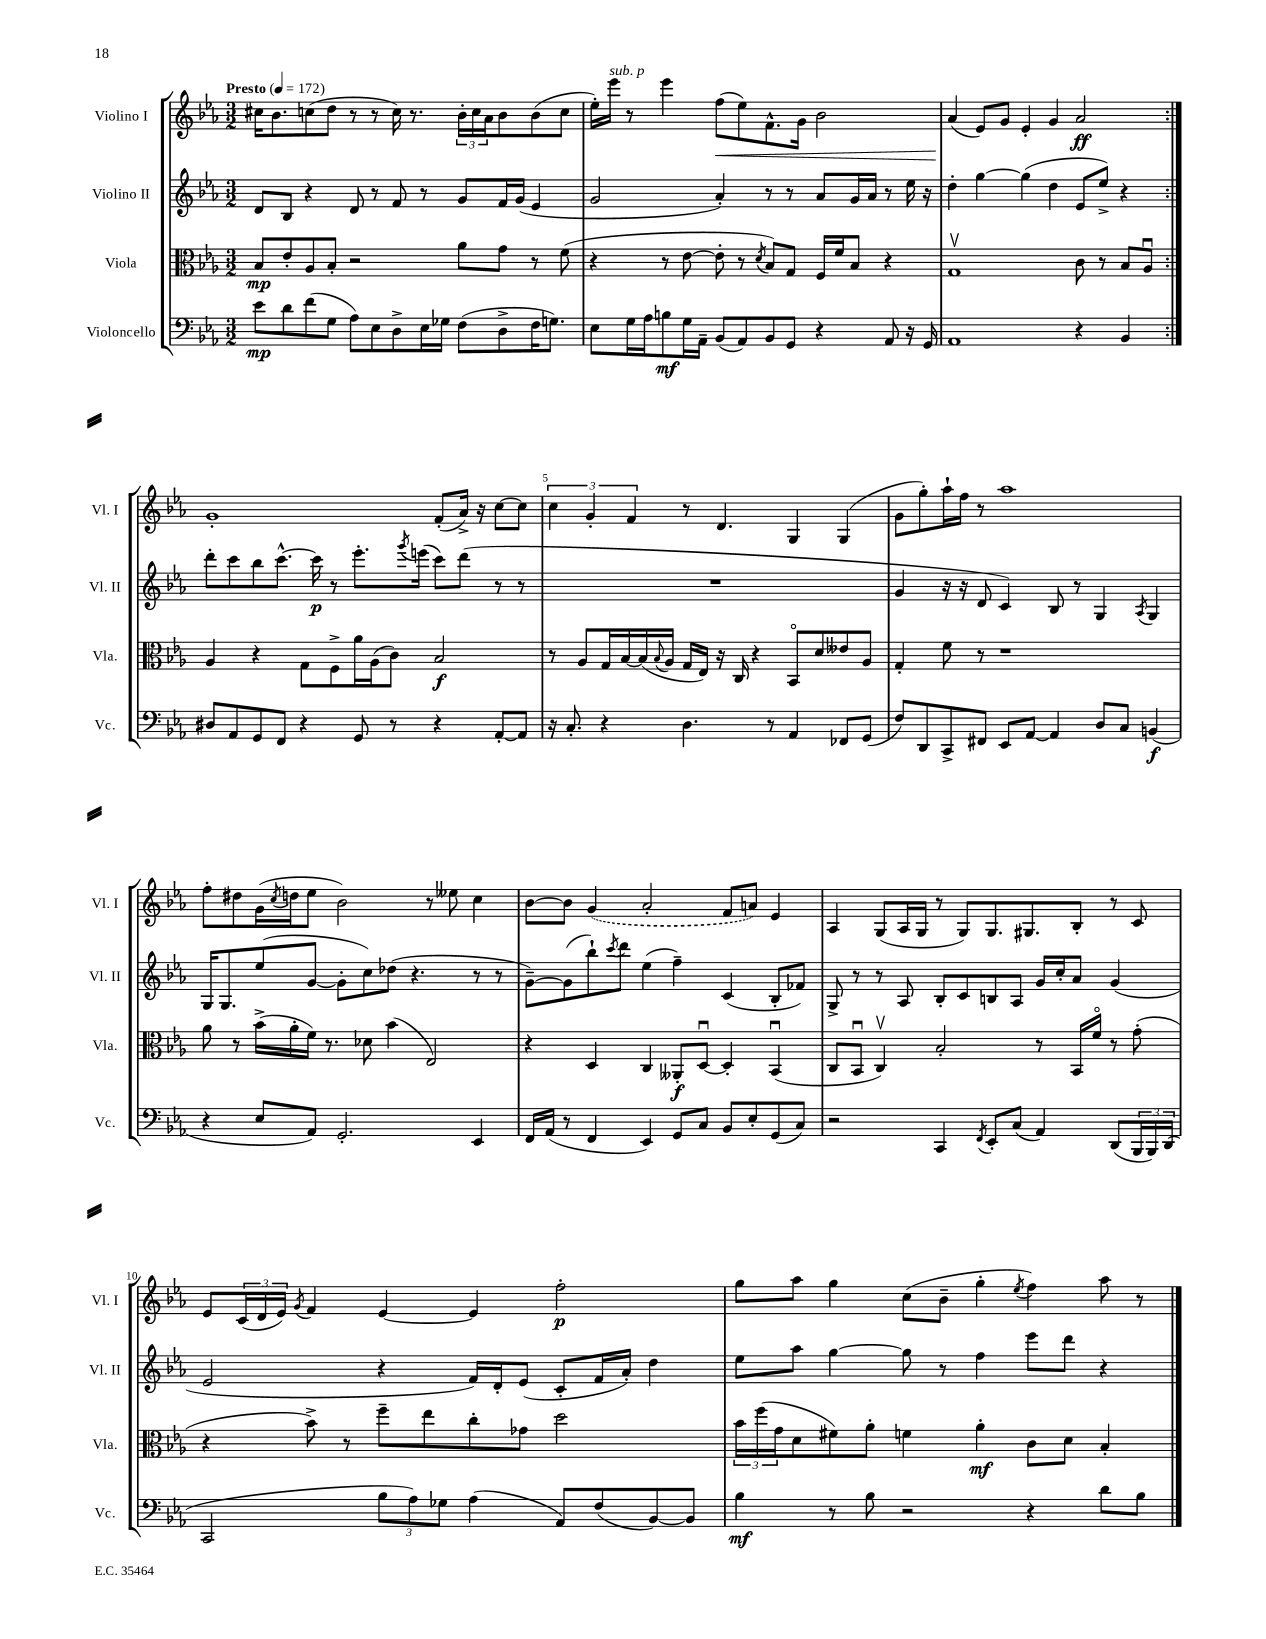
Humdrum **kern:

**kern	**kern	**kern	**kern
*staff4	*staff3	*staff2	*staff1
*clefF4	*clefC3	*clefG2	*clefG2
*k[b-e-a-]	*k[b-e-a-]	*k[b-e-a-]	*k[b-e-a-]
*M3/2	*M3/2	*M3/2	*M3/2
*MM172	*MM172	*MM172	*MM172
8e-\L	8B-/L	8d/L	16cc#\LK
.	.	.	8.b-\
8d\	8e-'/	8B-/J	.
(8f\	8A-/	4r	(8cc\
8G\J	8B-'/J	.	8dd\J
8A-\L)	2r	8d/	8r
8E-\	.	8r	8r
8D^\	.	8f/	16cc\)
.	.	.	8.r
16E-\L	.	8r	.
16G-\JJ	.	.	.
(8F\L	8a-\L	8g/L	24b-'\LL
.	.	.	24cc\
.	.	.	24a-\J
8D^\	8g\J	16f/L	8b-\
.	.	(16g/JJ	.
16F\K	8r	4e-/	(8b-\
8.G\J)	.	.	.
.	(8f\	.	8cc\J
=	=	=	=
8E-\L	4r	2g/	16ee-'\LL)
.	.	.	16eee-\JJ
16G\L	.	.	8r
16A-\J	.	.	.
8B\	8r	.	4eee-\
16G\L	[8e-\	.	.
16AA-~\JJ	.	.	.
(8BB-/L	8e-'\]	4a-'/)	(8ff\L
8AA-/)	8r	.	8ee-\)
.	8qd/	.	.
8BB-/	8B-/L)	8r	8.f^^\
8GG/J	8G/J	8r	.
.	.	.	16g\Jk
4r	16F/LL	8a-/L	2b-\
.	16f/J	.	.
.	8B-/J	16g/L	.
.	.	16a-/JJ	.
8AA-/	4r	8r	.
16r	.	16ee-\	.
16GG/	.	16r	.
=	=	=	=
1AA-	1Gv	4dd'\	(4a-/
.	.	[4gg\	8e-/L)
.	.	.	8g/J
.	.	(4gg\]	4e-'/
.	.	4dd\	4g/
4r	8c\	8e-/L	2a-/
.	8r	8ee-^/J)	.
4BB-/	8B-/L	4r	.
.	8A-u/J	.	.
=:|!	=:|!	=:|!	=:|!
8D#/L	4A-/	8ddd'\L	1g'
8AA-/	.	8ccc\	.
8GG/	4r	8bb-\	.
8FF/J	.	[8.ccc^^\J	.
4r	8G\L	.	.
.	.	16ccc\]	.
.	8F^\	8r	.
8GG/	16a-\L	8.eee-'\L	.
.	(16A-\J	.	.
8r	8c\J)	.	.
.	.	8qggg/	.
.	.	(16eee\Jk	.
4r	2B-/	8ccc\L)	(8f'/L
.	.	(8ddd\J	16a-^/Jk)
.	.	.	16r
[8AA-'/L	.	8r	[8cc\L
8AA-/]J	.	8r	8cc\]J
=	=	=	=
16r	8r	1.r	6cc\
8.C'/	.	.	.
.	8A-/L	.	.
.	.	.	6g'/
4r	16G/L	.	.
.	[16B-/	.	.
.	.	.	6f/
.	(16B-/]	.	.
.	8qqB-/	.	.
.	16A-/JJ	.	.
4.D\	16G/LL	.	8r
.	16E-/JJ)	.	.
.	16r	.	4.d/
.	16C/	.	.
.	4r	.	.
8r	.	.	.
4AA-/	8BB-o/L	.	4G/
.	8d/	.	.
8FF-/L	8e--/	.	(4G/
(8GG/J	8A-/J	.	.
=	=	=	=
8F/L)	4G'/	4g/	8g\L
8DD/	.	.	8gg'\)
8CC^/	8f\	16r	16aa-`\L
.	.	16r	16ff\JJ
8FF#/J	8r	8d/	8r
8EE-/L	1r	4c/)	1aa-
[8AA-/J	.	.	.
4AA-/]	.	8B-/	.
.	.	8r	.
8D/L	.	4G/	.
8C/J	.	.	.
.	.	8qA-/	.
(4BB/	.	4G/	.
=	=	=	=
4r	8a-\	16G/LK	8ff'\L
.	.	8.G/	.
.	8r	.	8dd#\
8E-/L	(16b-^\LL	(8ee-/	(16g\L
.	.	.	8qcc/
.	16a-'\	.	16dd\J
8AA-/J)	16f\JJ)	[8g/J	8ee-\J
.	8.r	.	.
2.GG'/	.	8g'\]L	2b-\)
.	8d-\	8cc\)	.
.	(4b-\	(8dd-\J	.
.	.	4.r	.
.	2E-/)	.	8r
.	.	.	8ee--\
4EE-/	.	8r	4cc\
.	.	8r	.
=	=	=	=
16FF/LL	4r	[8g~\L)	[8b-\L
(16AA-/JJ	.	.	.
8r	.	(8g\]	8b-\]J
4FF/	4D/	8bb-`\)	(4g/
.	.	8qccc/	.
.	.	8ddd\J	.
4EE-/)	4C/	(4ee-\	2a-'/
8GG/L	8AA--'/L	4ff~\)	.
8C/J	[8Du/J	.	.
8BB-/L	4D'/]	(4c/	8f/L
8E-'/	.	.	8a/J)
(8GG/	(4BB-u/	8B-'/L	4e-/
8C/J)	.	8f-/J)	.
=	=	=	=
2r	8C/L	8G^/	4A-/
.	8BB-u/J	8r	.
.	4Cv/)	8r	(8G/L
.	.	8A-/	16A-/L
.	.	.	16G/JJ
4CC/	2B-'/	8B-'/L	8r
.	.	8c/	8G/L)
8qFF/	.	.	.
8EE-'/L	.	8B/	8.G/
(8C/J	.	8A-/J	.
.	.	.	8.G#/
4AA-/)	8r	16g/LL	.
.	.	16cc'/J	.
.	16BB-/LL	8a-/J	8B-'/J
.	16fo/JJ	.	.
(8DD/L	8r	(4g/	8r
24BBB-/L	(8g'\	.	8c/
24BBB-/)	.	.	.
(24DD/JJ	.	.	.
=	=	=	=
2CC/	4r	2e-/	8e-/L
.	.	.	(24c/L
.	.	.	24d/
.	.	.	24e-/JJ)
.	.	.	8qg/
.	8b-^\)	.	4f/
.	8r	.	.
12B-\L	8ff~\L	4r	[4e-/
12A-\)	.	.	.
.	8ee-\	.	.
12G-\J	.	.	.
(4A-\	8cc'\	16f/LL)	4e-/]
.	.	16d'/J	.
.	8g-\J	(8e-/J	.
8AA-/L)	2dd\	8c'/L	2ff'\
(8F/	.	16f/L	.
.	.	16a-'/JJ)	.
[8BB-/)	.	4dd\	.
8BB-/]J	.	.	.
=	=	=	=
4B-\	24b-\LL	8ee-\L	8gg\L
.	(24ff\	.	.
.	24g\J	.	.
.	8d\	8aa-\J	8aa-\J
8r	8f#\)	[4gg\	4gg\
8B-\	8a-'\J	.	.
2r	4f\	8gg\]	(8cc\L
.	.	8r	8b-~\J
.	4a-'\	4ff\	4gg'\
.	.	.	8qee-/
4r	8c\L	8eee-\L	4ff\)
.	8d\J	8ddd\J	.
8d\L	4B-'/	4r	8aa-\
8B-\J	.	.	8r
==	==	==	==
*-	*-	*-	*-
